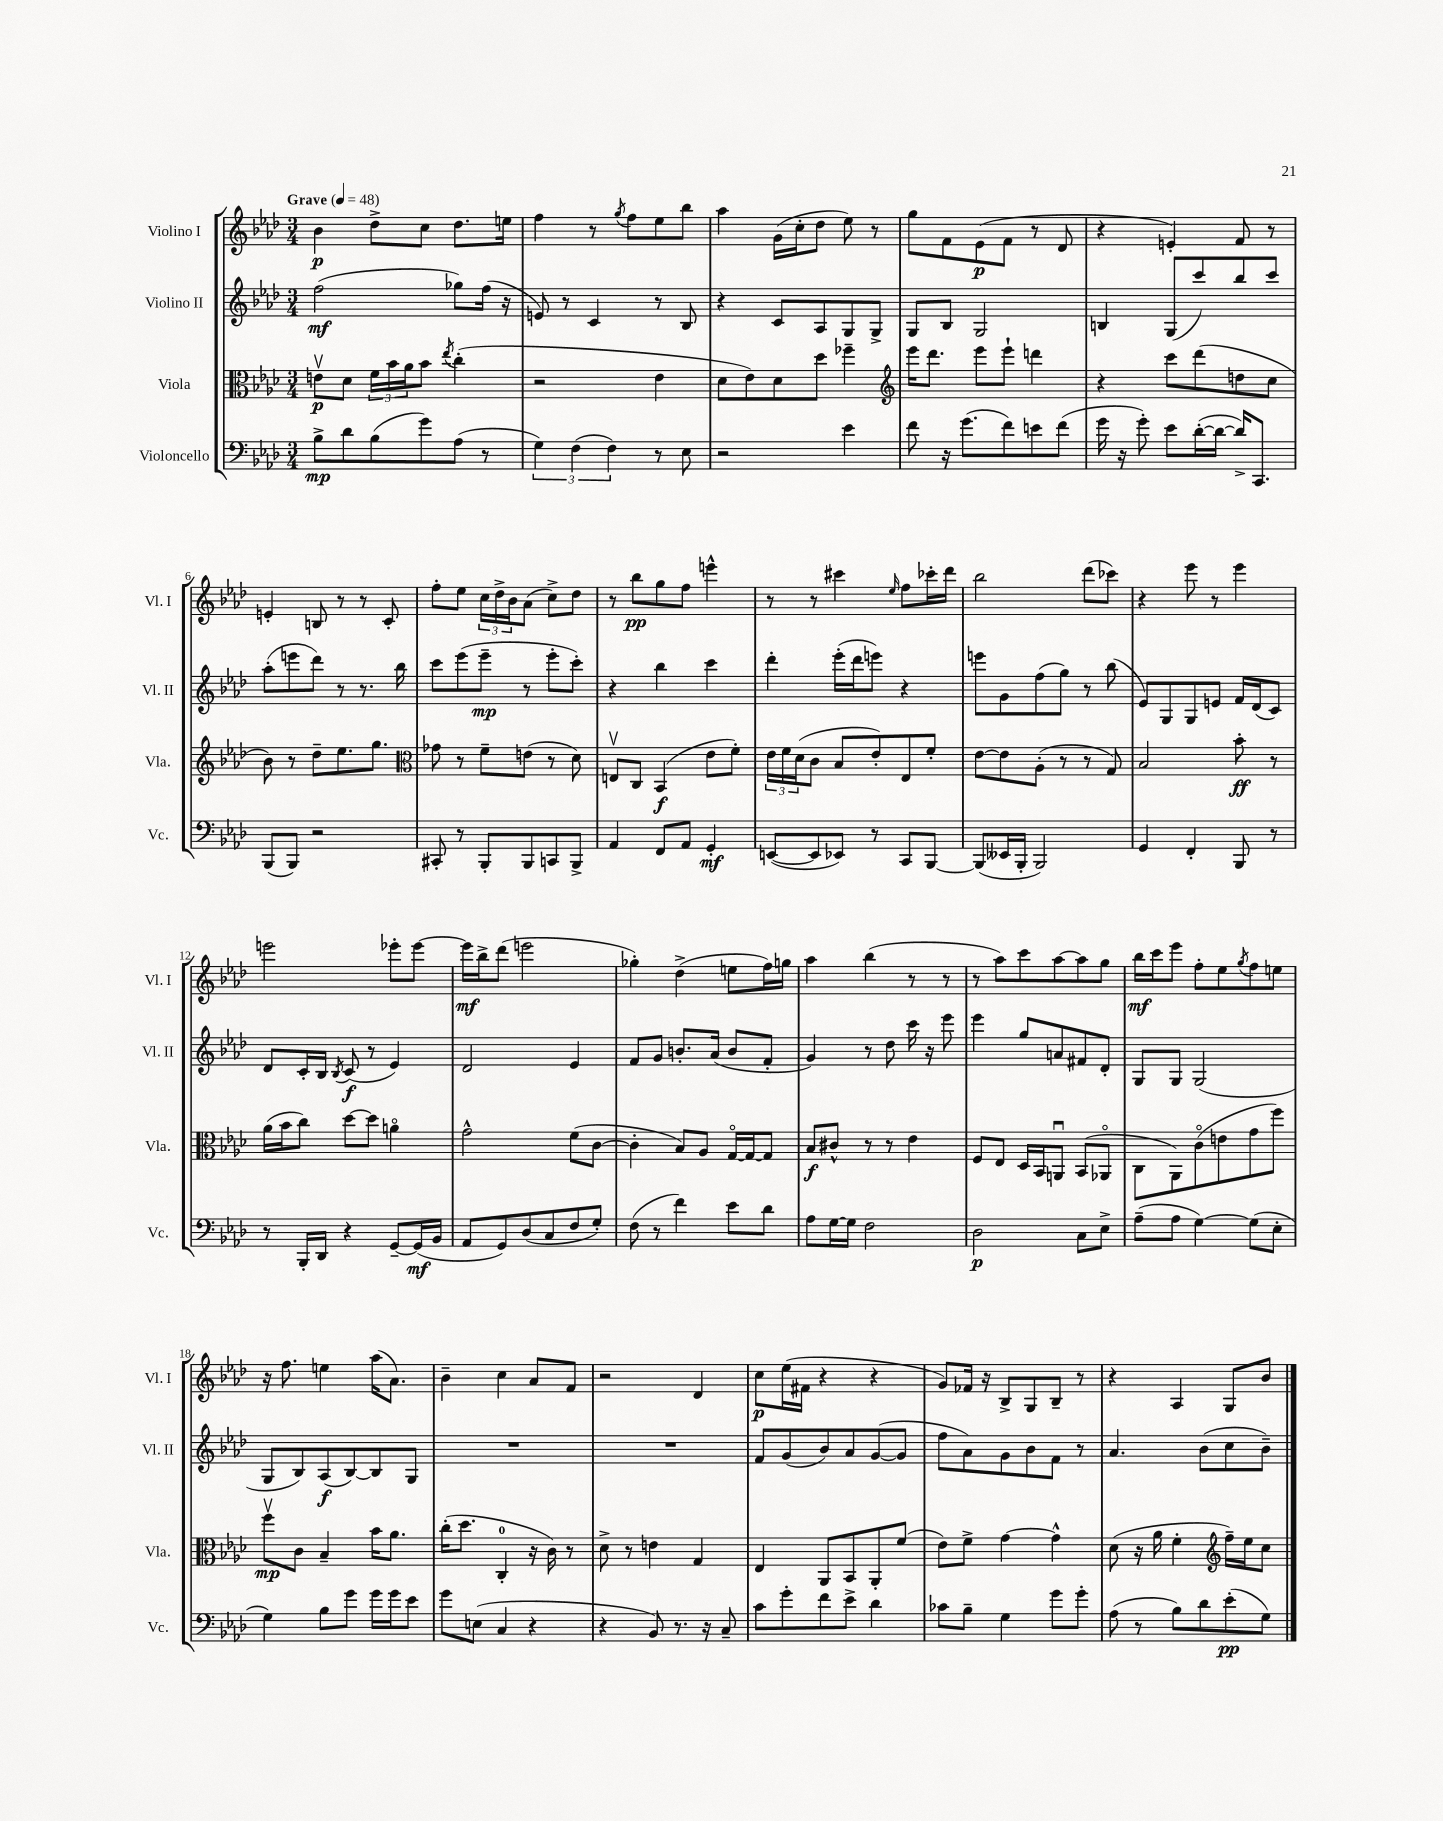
<<
\new StaffGroup <<
\new Staff = "s0" \with { instrumentName = "Violino I" shortInstrumentName = "Vl. I" } {
    \clef treble \key aes \major \numericTimeSignature \time 3/4 \tempo "Grave" 4 = 48
    bes'4\p des''8-> c''8 des''8. e''16 |
    f''4 r8 \acciaccatura { g''8 } f''8 ees''8 bes''8 |
    aes''4 g'16( c''16-. des''8 ees''8) r8 |
    g''8 f'8 ees'8\p( f'8 r8 des'8 |
    r4 e'4-.) f'8 r8 |
    e'4-. b8 r8 r8 c'8-. |
    f''8-. ees''8 \tuplet 3/2 { c''16 des''16-> bes'16 } aes'8( c''8->) des''8 |
    r8 bes''8\pp g''8 f''8 e'''4-^ |
    r8 r8 cis'''4 \grace { ees''16 } f''8 ces'''16-. des'''16 |
    bes''2 des'''8( ces'''8) |
    r4 ees'''8 r8 ees'''4 |
    e'''2 ees'''8-. ees'''8~ |
    ees'''16\mf bes''16-> des'''8( e'''2 |
    ges''4-.) des''4->( e''8 f''16) g''16 |
    aes''4 bes''4( r8 r8 |
    r8 aes''8) c'''8 aes''8~ aes''8 g''8 |
    bes''16\mf c'''16 ees'''8 f''8-. ees''8 \acciaccatura { g''8 } f''8 e''8 |
    r16 f''8. e''4 aes''16( aes'8.) |
    bes'4-- c''4 aes'8 f'8 |
    r2 des'4 |
    c''8\p ees''16( fis'16 r4 r4 |
    g'8) fes'16 r16 bes8-> g8 bes8-- r8 |
    r4 aes4 g8 bes'8 \bar "|." |
}
\new Staff = "s1" \with { instrumentName = "Violino II" shortInstrumentName = "Vl. II" } {
    \clef treble \key aes \major \numericTimeSignature \time 3/4
    f''2\mf( ges''8) f''16( r16 |
    e'8) r8 c'4 r8 bes8 |
    r4 c'8 aes8 g8 g8-> |
    g8 bes8 g2 |
    b4 g8( c'''8) bes''8 c'''8 |
    aes''8-.( e'''8 des'''8) r8 r8. bes''16 |
    c'''8 ees'''8( ees'''8--\mp r8 ees'''8-. c'''8-.) |
    r4 bes''4 c'''4 |
    des'''4-. ees'''16-.( des'''16 e'''8) r4 |
    e'''8 g'8 f''8( g''8) r8 bes''8( |
    ees'8) g8 g8 e'8 f'16 des'16( c'8) |
    des'8 c'16-. bes16 \acciaccatura { bes8 } c'8\f( r8 ees'4) |
    des'2 ees'4 |
    f'8 g'8 b'8.-. aes'16( b'8 f'8-. |
    g'4) r8 des''8 c'''16 r16 ees'''8 |
    ees'''4 g''8 a'8 fis'8 des'8-. |
    g8 g8 g2( |
    g8 bes8) aes8\f( bes8~) bes8 g8 |
    R2. |
    R2. |
    f'8 g'8( bes'8) aes'8 g'8~( g'8 |
    f''8 aes'8) g'8 bes'8 f'8 r8 |
    aes'4. bes'8( c''8 bes'8--) \bar "|." |
}
\new Staff = "s2" \with { instrumentName = "Viola" shortInstrumentName = "Vla." } {
    \clef alto \key aes \major \numericTimeSignature \time 3/4
    e'8\upbow\p des'8 \tuplet 3/2 { f'16 bes'16 aes'16 } bes'8 \acciaccatura { ees''8 } c''4-.( |
    r2 ees'4 |
    des'8 ees'8) des'8 des''8 fes''4-- |
    \clef treble ees'''16 des'''8. ees'''8 ees'''8-! d'''4 |
    r4 c'''8 des'''8( d''8 c''8 |
    bes'8) r8 des''8-- ees''8. g''8. |
    \clef alto ges'8 r8 f'8-- e'8( r8 des'8) |
    e8\upbow c8 bes,4\f( ees'8 f'8-.) |
    \tuplet 3/2 { ees'16 f'16 des'16( } c'8 bes8 ees'8-.) ees8 f'8-. |
    ees'8~ ees'8 aes8-.( r8 r8 g8) |
    bes2 bes'8-.\ff r8 |
    aes'16( bes'16 c''8) des''8~ des''8 a'4\flageolet |
    g'2-^ f'8( c'8~ |
    c'4-. bes8) aes8 g16~\flageolet g16~ g8 |
    bes8\f cis'8-^ r8 r8 ees'4 |
    f8 ees8 des16 bes,16 a,8\downbow bes,8( aes,8\flageolet |
    c8 aes,8) c'8\flageolet( e'8 g'8 f''8) |
    f''8\upbow\mp c'8 bes4-- bes'16 aes'8. |
    c''16-.( des''8. c4-0-. r16 c'16) r8 |
    des'8-> r8 e'4 g4 |
    ees4 aes,8 bes,8 aes,8-. f'8( |
    ees'8) f'8-> g'4~ g'4-^ |
    des'8( r16 aes'16 f'4-. \clef treble f''16--) ees''16 c''8 \bar "|." |
}
\new Staff = "s3" \with { instrumentName = "Violoncello" shortInstrumentName = "Vc." } {
    \clef bass \key aes \major \numericTimeSignature \time 3/4
    bes8->\mp des'8 bes8( g'8) aes8( r8 |
    \tuplet 3/2 { g4) f4( f4) } r8 ees8 |
    r2 ees'4 |
    f'8 r16 g'8.( f'8) e'8 f'8( |
    g'16 r16 g'8-.) ees'8 des'16~-.( des'16~ des'16->) c,8. |
    bes,,8( bes,,8) r2 |
    cis,8-. r8 bes,,8-. bes,,8 c,8 bes,,8-> |
    aes,4 f,8 aes,8 g,4-.\mf |
    e,8~( e,8 ees,8) r8 c,8 bes,,8~ |
    bes,,8( eeses,16 bes,,16-. bes,,2) |
    g,4 f,4-. bes,,8 r8 |
    r8 bes,,16-. des,16 r4 g,8~-- g,16\mf( bes,16 |
    aes,8 g,8) des8( c8 f8 g8-.) |
    f8( r8 f'4) ees'8 des'8 |
    aes8 g16~ g16 f2 |
    des2\p c8 ees8-> |
    aes8--( aes8 g4~) g8( ees8-. |
    g4) bes8 g'8 g'16 g'16 ees'8 |
    g'8 e8( c4 r4 |
    r4 bes,8) r8. r16 c8-- |
    c'8 g'8-. f'8 ees'8-> des'4 |
    ces'8 bes8-- g4 g'8 g'8-. |
    aes8( r8 bes8) des'8 ees'8-.\pp( g8) \bar "|." |
}
>>
>>
